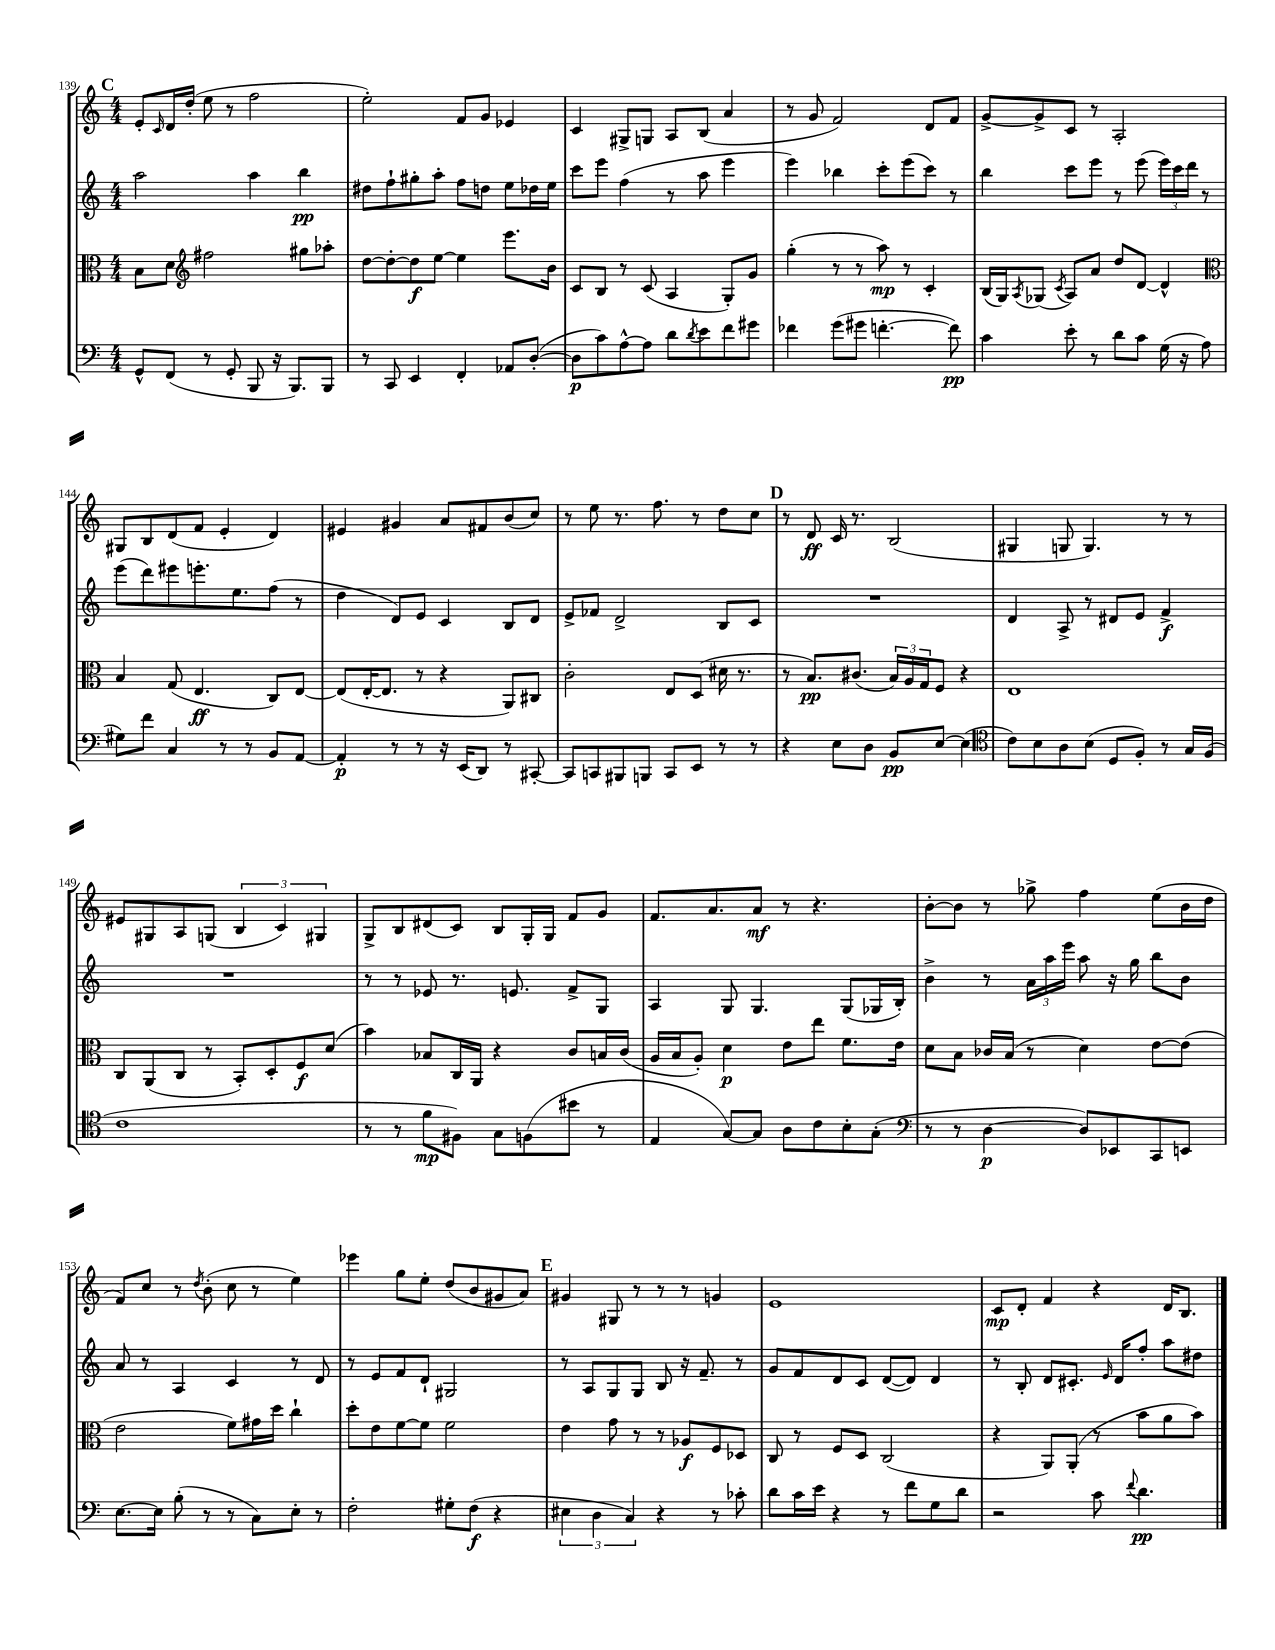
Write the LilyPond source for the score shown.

<<
\new StaffGroup <<
\new Staff = "s0" {
    \clef treble \key c \major \numericTimeSignature \time 4/4
    \mark \markup { \bold "C" } e'8-. \grace { c'16 } d'16 d''16-.( e''8 r8 f''2 |
    e''2-.) f'8 g'8 ees'4 |
    c'4 gis8-> g8 a8 b8( a'4 |
    r8 g'8 f'2) d'8 f'8 |
    g'8~-> g'8-> c'8 r8 a2-. |
    gis8 b8 d'8( f'8 e'4-. d'4) |
    eis'4 gis'4 a'8 fis'8 b'8( c''8) |
    r8 e''8 r8. f''8. r8 d''8 c''8 |
    \mark \markup { \bold "D" } r8 d'8\ff c'16 r8. b2( |
    gis4 g8 g4.) r8 r8 |
    eis'8 gis8 a8 g8( \tuplet 3/2 { b4 c'4) gis4 } |
    g8-> b8 dis'8( c'8) b8 g16-. g16 f'8 g'8 |
    f'8. a'8. a'8\mf r8 r4. |
    b'8~-. b'8 r8 ges''8-> f''4 e''8( b'16 d''16 |
    f'8) c''8 r8 \acciaccatura { d''8 } b'8-.( c''8 r8 e''4) |
    ees'''4 g''8 e''8-. d''8( b'8 gis'8 a'8) |
    \mark \markup { \bold "E" } gis'4 gis8 r8 r8 r8 g'4 |
    e'1 |
    c'8\mp d'8-. f'4 r4 d'16 b8. \bar "|." |
}
\new Staff = "s1" {
    \clef treble \key c \major \numericTimeSignature \time 4/4
    \mark \markup { \bold "C" } a''2 a''4 b''4\pp |
    dis''8 f''8-! gis''8-. a''8-. f''8 d''8 e''8 des''16 e''16 |
    c'''8 e'''8 f''4( r8 a''8 e'''4 |
    e'''4) bes''4 c'''8-. e'''8( c'''8) r8 |
    b''4 c'''8 e'''8 r8 e'''8( \tuplet 3/2 { e'''16) c'''16 d'''16 } r8 |
    e'''8( d'''8) eis'''8 e'''8.-. e''8. f''8( r8 |
    d''4 d'8) e'8 c'4 b8 d'8 |
    e'8-> fes'8 d'2-> b8 c'8 |
    \mark \markup { \bold "D" } R1 |
    d'4 a8-> r8 dis'8 e'8 f'4->\f |
    R1 |
    r8 r8 ees'8 r8. e'8. f'8-> g8 |
    a4 g8 g4. g8( ges16 b16-.) |
    b'4-> r8 \tuplet 3/2 { a'16 a''16 e'''16 } a''8 r16 g''16 b''8 b'8 |
    a'8 r8 a4 c'4 r8 d'8 |
    r8 e'8 f'8 d'8-! gis2 |
    \mark \markup { \bold "E" } r8 a8 g8 g8 b8 r16 f'8.-- r8 |
    g'8 f'8 d'8 c'8 d'8~( d'8) d'4 |
    r8 b8-. d'8 cis'8.-. \grace { e'16 } d'16 f''8-. a''8 dis''8 \bar "|." |
}
\new Staff = "s2" {
    \clef alto \key c \major \numericTimeSignature \time 4/4
    \mark \markup { \bold "C" } b8 d'8 \clef treble fis''2 gis''8 aes''8-. |
    d''8~ d''8~-. d''8\f e''8~ e''4 e'''8. b'16 |
    c'8 b8 r8 c'8( a4 g8-.) g'8 |
    g''4-.( r8 r8 a''8\mp) r8 c'4-. |
    b16( g16) \acciaccatura { a8 } ges8( \acciaccatura { c'8 } a8) a'8 d''8 d'8~ d'4-^ |
    \clef alto b4 g8( e4.\ff c8) e8~ |
    e8( e16~-. e8. r8 r4 a,8) cis8 |
    c'2-. e8 d8( dis'16 r8. |
    \mark \markup { \bold "D" } r8 b8.\pp) cis'8.( \tuplet 3/2 { b16) a16 g16 } f8 r4 |
    e1 |
    c8 a,8( c8 r8 b,8-.) d8-. f8\f d'8( |
    b'4) bes8 c16 a,16 r4 c'8 b16 c'16( |
    a16 b16 a8-.) d'4\p e'8 e''8 f'8. e'16 |
    d'8 b8 ces'16 b16( r8 d'4) e'8~ e'8( |
    e'2 f'8) gis'16 d''16 c''4-! |
    d''8-. e'8 f'8~ f'8 f'2 |
    \mark \markup { \bold "E" } e'4 g'8 r8 r8 aes8\f f8 des8 |
    c8 r8 f8 d8 c2( |
    r4 a,8) a,8-.( r8 b'8 a'8 b'8) \bar "|." |
}
\new Staff = "s3" {
    \clef bass \key c \major \numericTimeSignature \time 4/4
    \mark \markup { \bold "C" } g,8-^ f,8( r8 g,8-. b,,8 r16 b,,8.) b,,8 |
    r8 c,8 e,4 f,4-. aes,8 d8~-.( |
    d8\p c'8) a8~-^ a8 d'8 \acciaccatura { d'8 } e'8 f'8 gis'8 |
    fes'4 g'8( gis'8 f'4.~-. f'8\pp) |
    c'4 e'8-. r8 d'8 c'8 g16( r16 a8 |
    gis8) f'8 c4 r8 r8 b,8 a,8~ |
    a,4-.\p r8 r8 r16 e,16( d,8) r8 cis,8~-. |
    cis,8 c,8 bis,,8 b,,8 c,8 e,8 r8 r8 |
    \mark \markup { \bold "D" } r4 e8 d8 b,8\pp e8~ e4( |
    \clef tenor c'8) b8 a8 b8( d8 f8-.) r8 g16 f16( |
    c'1 |
    r8 r8 f'8\mp fis8) g8 f8( bis'8 r8 |
    e4 g8~) g8 a8 c'8 b8-. g8-.( |
    \clef bass r8 r8 d4~\p d8) ees,8 c,8 e,8 |
    e8.~ e16 b8-.( r8 r8 c8) e8-. r8 |
    f2-. gis8-. f8\f( r4 |
    \mark \markup { \bold "E" } \tuplet 3/2 { eis4 d4 c4) } r4 r8 ces'8-. |
    d'8 c'16 e'16 r4 r8 f'8 g8 d'8 |
    r2 c'8 \appoggiatura { f'8 } d'4.\pp \bar "|." |
}
>>
>>
\layout { \context { \Score currentBarNumber = #139 } }
